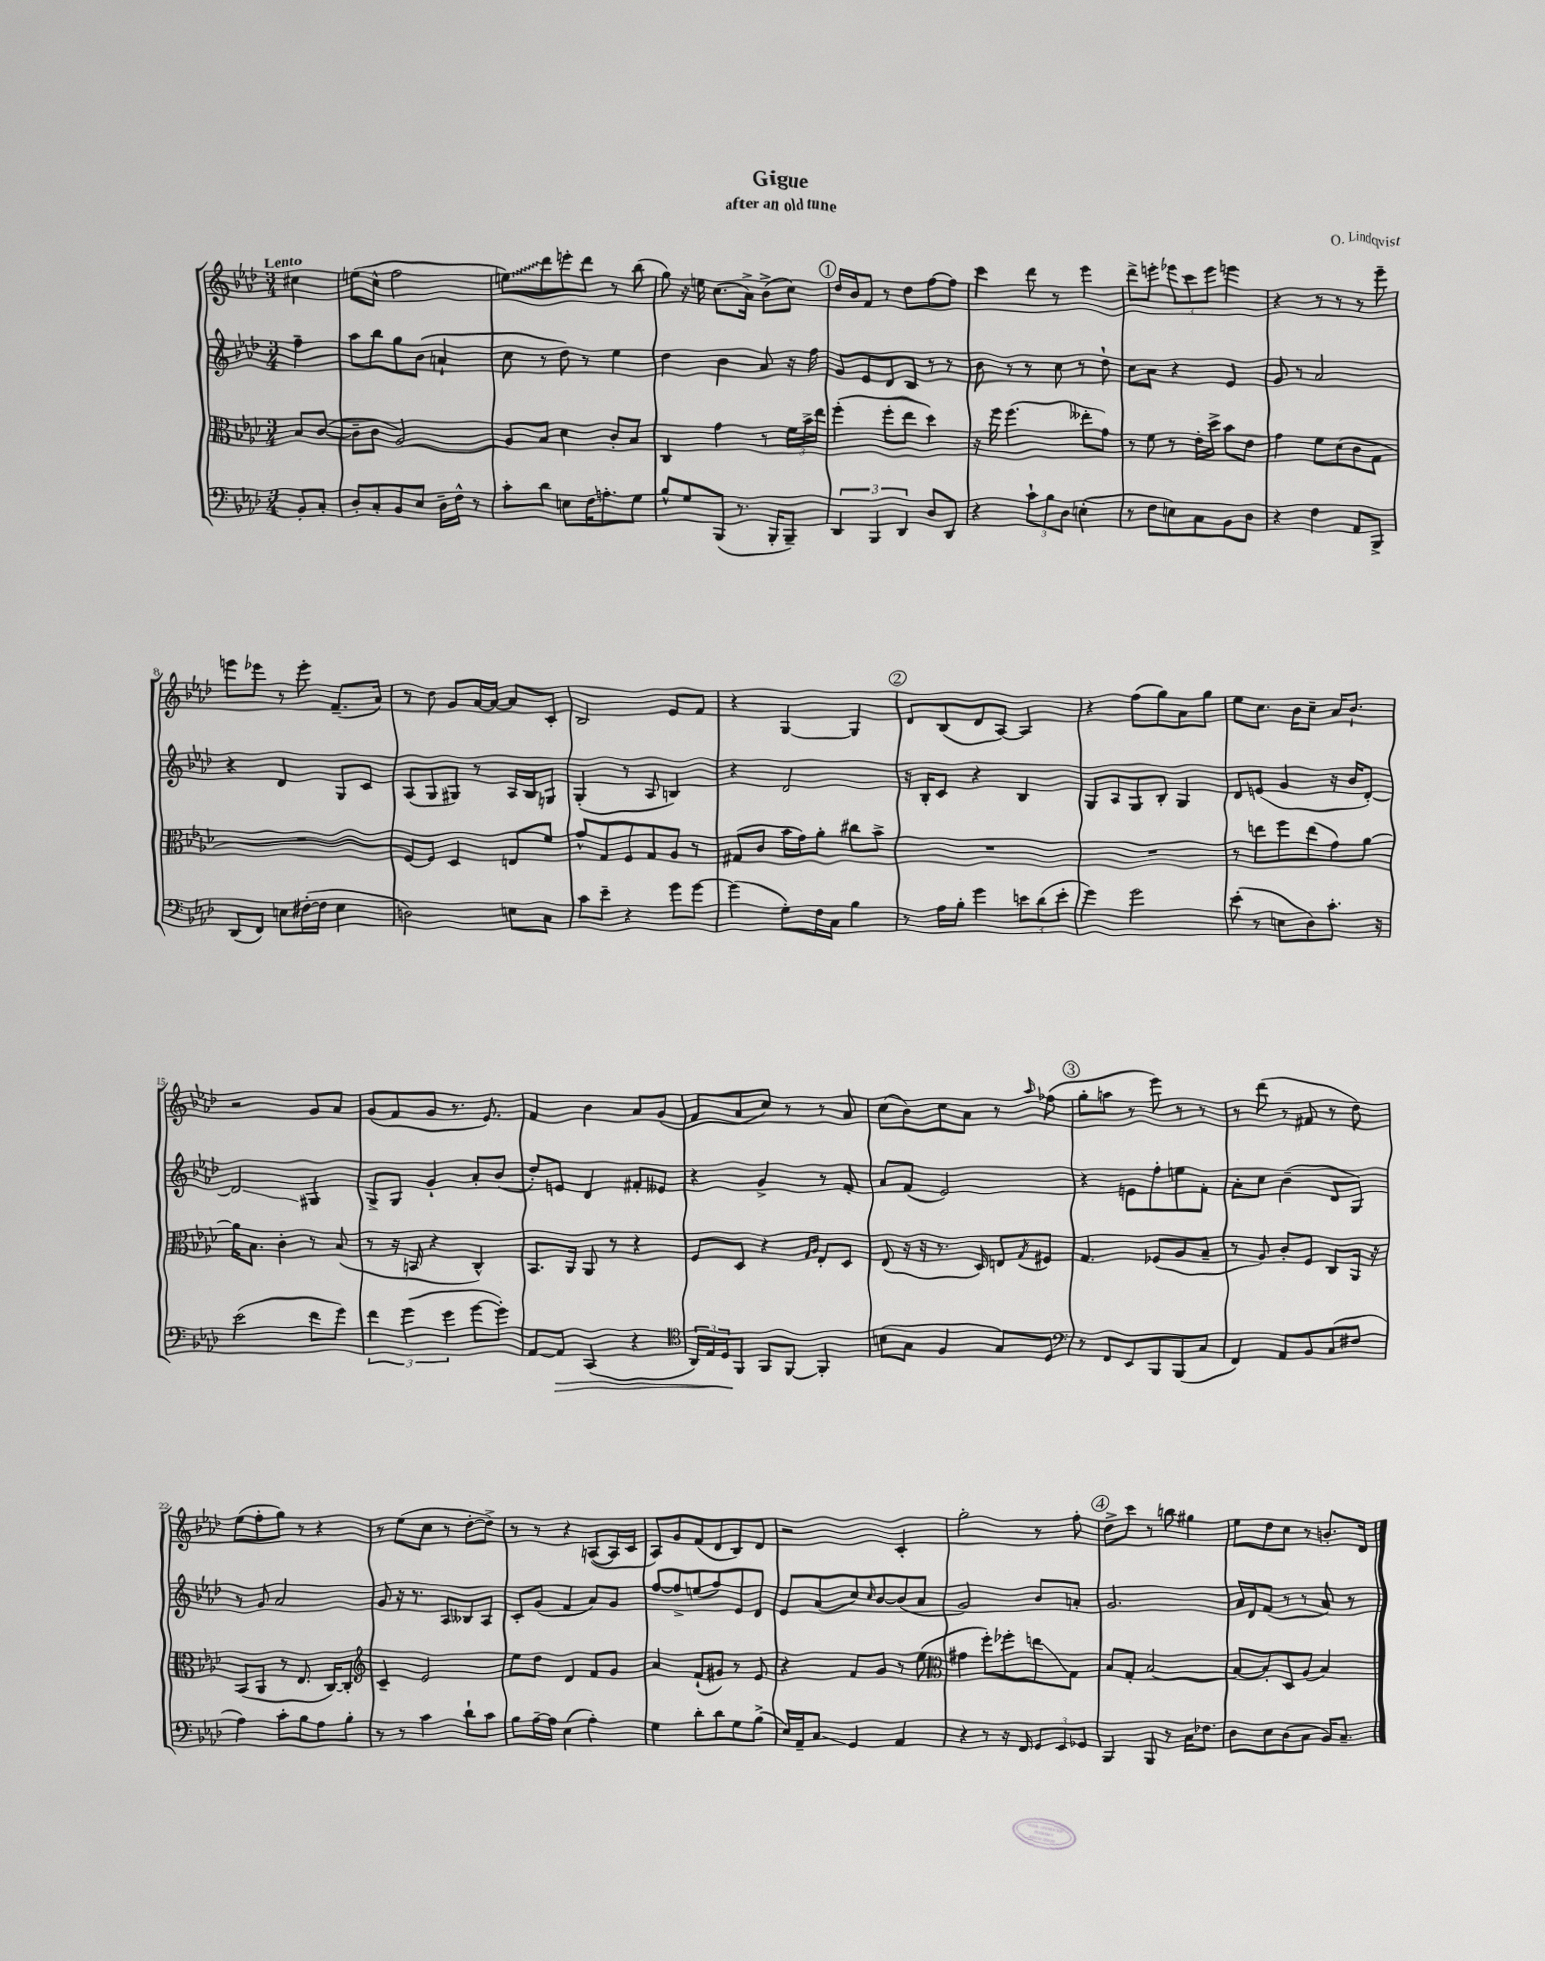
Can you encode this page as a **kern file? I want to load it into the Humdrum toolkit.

**kern	**kern	**kern	**kern
*staff4	*staff3	*staff2	*staff1
*clefF4	*clefC3	*clefG2	*clefG2
*k[b-e-a-d-]	*k[b-e-a-d-]	*k[b-e-a-d-]	*k[b-e-a-d-]
*M3/4	*M3/4	*M3/4	*M3/4
8BB-'	8B-	4ff~	4cc#
8C'	([8c	.	.
=	=	=	=
8D-'	8c~]	8aa-	(8ee
8C'	8c	8bb-	8cc^^
8BB-	[2A-)	8gg	2ff
8E-	.	(8b-	.
16D-~	.	4a`	.
16F^^	.	.	.
8r	.	.	.
=	=	=	=
8c'	8A-]	8cc	8ee)
8d-	8B-	8r	8ddd-
8E	4d-	8dd-)	8eee'
16F	.	8r	8ddd-
8.A'	.	.	.
.	8c'	4ee-	8r
8G	8B-	.	(8bb-
=	=	=	=
8B-^^	4C	4dd-	8gg)
8G	.	.	16r
.	.	.	16ee
(8BBB-	4g	4b-	(8.cc
8.r	.	.	.
.	.	.	16a-^)
.	8r	8a-	(8b-^
16BBB-'	.	.	.
8BBB-~)	24f	16r	8cc)
.	24b-^	.	.
.	.	16ff	.
.	24ee-	.	.
=	=	=	=
6DD-	(4ff'	8g	16dd-
.	.	.	16b-
.	.	8e-	8f
6BBB-	.	.	.
.	8ff'	8d-	8r
6DD-	.	.	.
.	8ee-	8B-	8dd-
8D-	4dd-)	8r	[8ff
8DD-	.	8r	8ff]
=	=	=	=
4r	16r	8b-	4ccc
.	16ff	.	.
.	(4.ff	8r	.
12c`	.	8r	8ddd-
12B-	.	.	.
.	.	8cc	8r
12D-	.	.	.
(4E'	8ee--'	8r	4eee-
.	8g)	8dd-`	.
=	=	=	=
8r	8r	8cc	8ddd-^
8F	8f	8a-	8eee'
8E)	8r	4r	12eee-
.	.	.	12ccc
8C	16e-'	.	.
.	.	.	12eee-
.	16dd-^	.	.
8BB-	8b-	4e-	4eee
8D-	8e-	.	.
=	=	=	=
4r	4g	8g	4r
.	.	8r	.
4F	8f	2a-	8r
.	(8d-	.	8r
8AA-	8c	.	8r
8BBB-^	8G	.	8eee-~
=	=	=	=
(8DD-	2.r	4r	8eee
8FF)	.	.	8eee-
8E	.	4d-	8r
([16F#'	.	.	8eee-'
16F#]	.	.	.
4E	.	8G	(8.f~
.	.	8c	.
.	.	.	16a-)
=	=	=	=
2D)	[8F)	(8A-	8r
.	8F]	8G	8dd-
.	4D-	8G#)	8g
.	.	8r	[16a-
.	.	.	16a-_
8E	8E	16A-	8a-]
.	.	16B-	.
8C	8f	8G	8c'
=	=	=	=
8c	8g^^	(4G'	2B-
8e-~	8G	.	.
4r	8F	8r	.
.	8G	8A-	.
8g	8A-	4B)	8e-
[8g	8r	.	8f
=	=	=	=
(4g]	(8G#	4r	4r
.	8c	.	.
8G')	16b-	2d-	[4G
.	16g)	.	.
16F	8a-'	.	.
16C	.	.	.
4B-	8cc#	.	4G]
.	8b-^	.	.
=	=	=	=
8r	2.r	16r	8d-
.	.	16B-'	.
16A-	.	8c	(8B-
16B-'	.	.	.
4g	.	4r	8d-
.	.	.	[8A-)
12e	.	4B-	4A-]
(12d-	.	.	.
12e'	.	.	.
=	=	=	=
4g)	2.r	8G	4r
.	.	8A-	.
2g	.	8G	(8ff
.	.	8B-'	8gg)
.	.	4G	8a-
.	.	.	8gg
=	=	=	=
(8e-'	8r	8d-	8ee-
8r	8ee	(8e	8.cc
8E	8ff	4g	.
.	.	.	16b-
8D-)	(8ee	.	8cc~
8.c'	8g)	16r	16a-
.	.	16b-	8.b-`
.	[8a-	[8d-')	.
16r	.	.	.
=	=	=	=
(2e-	16a-]	2d-]	2r
.	8.B-	.	.
.	4c'	.	.
8f	8r	4G#	8g
8g)	(8B-	.	8a-
=	=	=	=
6f	8r	8G^	(8g
.	16r	8G	8f
(6g	.	.	.
.	16BB	.	.
.	4r	4g`	8g
6g	.	.	.
.	.	.	8.r
[8g	4C^^)	8a-'	.
.	.	.	8.e-)
8g'])	.	(8b-	.
=	=	=	=
[8AA-	8.BB-	8dd-')	4f
8AA-]	.	8e	.
.	16AA-	.	.
(4CC	8AA-	4d-	4b-
.	8r	.	.
4r	4r	8f#'	8a-
.	.	8e--	(8g
=	=	=	=
*clefC4	*	*	*
24AA-)	8F	4r	8f
24E-	.	.	.
24D-	.	.	.
8FF	8D-	.	8a-
8FF	4r	4g^	8cc)
[8FF	.	.	8r
.	16qqG	.	.
.	16qqA-	.	.
4FF']	8E-'	8r	8r
.	8D-	8f'	8a-
=	=	=	=
(8B	(8E-	8a-	(8cc
8G	16r	(8f	8b-)
.	16r	.	.
4F	8.r	2e-)	8cc
.	.	.	8a-
.	16D-)	.	.
8G)	8E	.	8r
.	8qG	.	16qqaa-
8D-	8F#	.	(8ff-
=	=	=	=
*clefF4	*	*	*
8r	4.G	4r	8gg'
8FF	.	.	8aa
8EE-	.	8e	8r
8BBB-	(8F-	8ff'	8eee-)
(8BBB-	8A-	8ee	8r
8C	8B-~	8f'	8r
=	=	=	=
4FF)	8r	8a-'	8r
.	8A-)	8cc	(8ddd-
8AA-	8c'	(4b-~	8r
8BB-	8F	.	8f#
(8C	8C	8d-	8r
8F#	16AA-	8G)	8dd-)
.	16r	.	.
=	=	=	=
4A-)	(8BB-	8r	(8ee-
.	8AA-	8g	8ff'
8c'	8r	2a-	8gg)
8B-	8.E-	.	8r
8A-	.	.	4r
.	[16C)	.	.
8B-'	8C']	.	.
=	=	=	=
*	*clefG2	*	*
8r	4c~	8g	8r
8r	.	16r	(8ee-
.	.	8.r	.
4c	2e-	.	8cc
.	.	8A-	8r
8d-`	.	8B--	[8dd-'
8c	.	8A-	8dd-^])
=	=	=	=
8B-	8ee-	8c'	8r
[16A-~	8dd-	(8g	8r
16A-]	.	.	.
(4E-	4d-	4f	4r
4A-')	8f	8a-)	([8A
.	8g	8g	16A]
.	.	.	16c
=	=	=	=
4G	4a-	[8ff	8A-)
.	.	8ff^]	8g
8d-'	(8f`	(8ee	(8f
8d-	8g#)	8ff)	8d-
8G	8r	8e-	8B-)
(8B-^	8e-	8d-	8d-
=	=	=	=
16E-)	4r	8e-	2r
16AA-~	.	.	.
8C	.	(8a-	.
4GG	8f	8cc)	.
.	.	16qqcc	.
.	8g	[8b-	.
4AA-	8r	(8b-]	4c'
.	(8ee-	8a-	.
=	=	=	=
*	*clefC3	*	*
4r	4g#	2g)	2gg'
8r	8ff')	.	.
16r	8ff-'	.	.
16FF	.	.	.
12GG	8ee	8b-	8r
12EE-	.	.	.
.	8G	8a'	8ff'
12GG-	.	.	.
=	=	=	=
4BBB-	8B-	2.g	8dd-^
.	8G'	.	8ccc
8BBB-	[2B-	.	8r
8r	.	.	8bb
16C	.	.	4gg#
8.F-	.	.	.
=	=	=	=
8D-	8B-_	16a-	8ee-
.	.	16d-	.
8E-	8B-']	(8f	8dd-
(8D-	8D-	8r	8cc
8C	(8A-	8r	8r
16BB-)	4B-)	8a-)	8.b'
8.C~	.	.	.
.	.	8r	.
.	.	.	16d-
==	==	==	==
*-	*-	*-	*-
